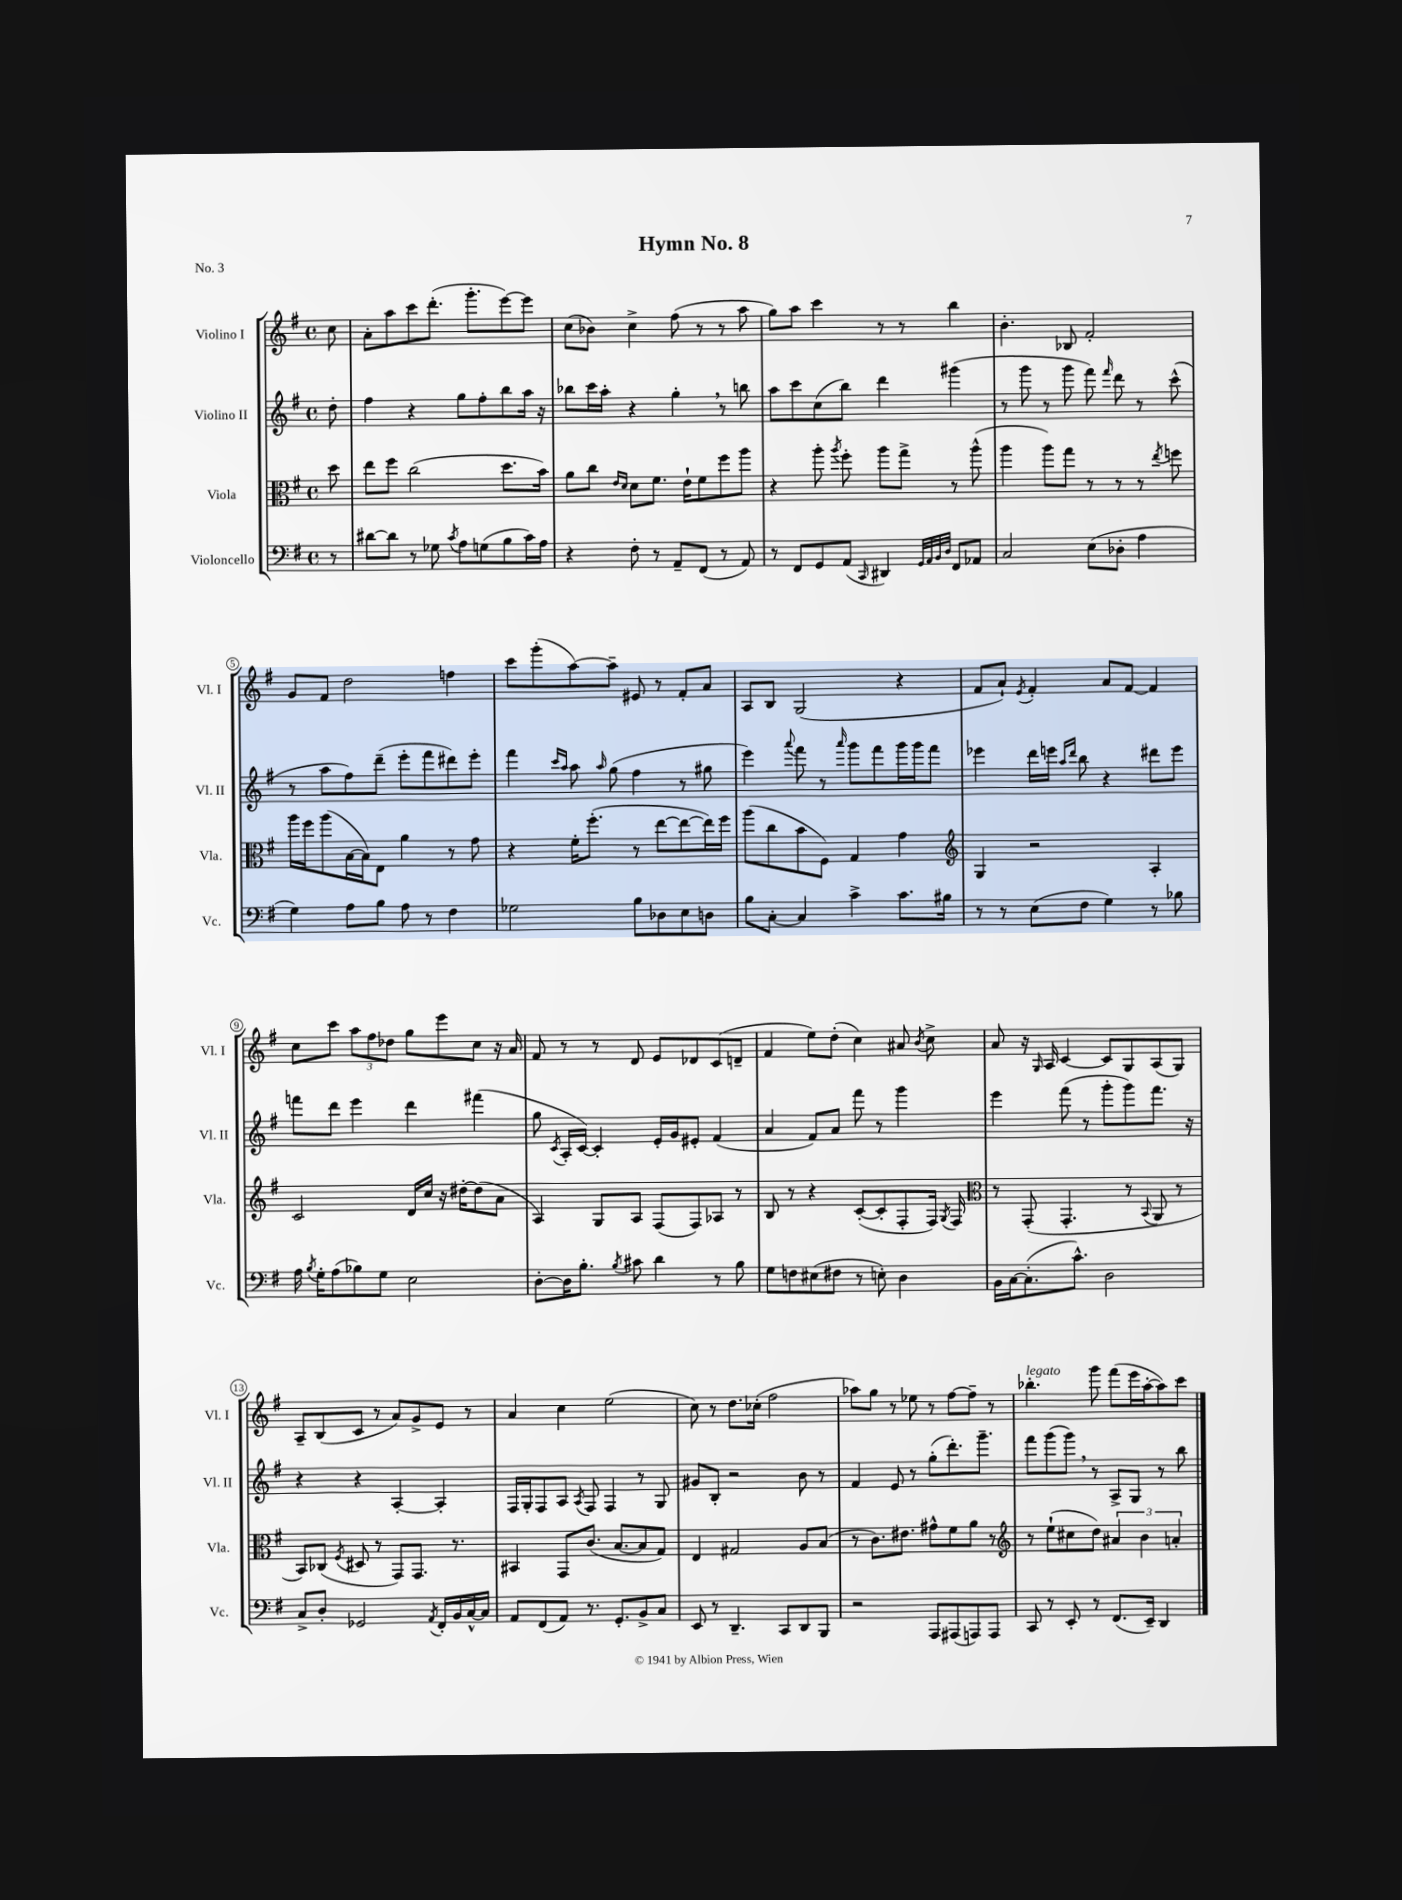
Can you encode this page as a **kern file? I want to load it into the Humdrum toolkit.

**kern	**kern	**kern	**kern
*part4	*part3	*part2	*part1
*staff4	*staff3	*staff2	*staff1
*I"Violoncello	*I"Viola	*I"Violino II	*I"Violino I
*I'Vc.	*I'Vla.	*I'Vl. II	*I'Vl. I
*clefF4	*clefC3	*clefG2	*clefG2
*k[f#]	*k[f#]	*k[f#]	*k[f#]
*M4/4	*M4/4	*M4/4	*M4/4
*met(c)	*met(c)	*met(c)	*met(c)
=	=	=	=
8r	8dd\	8dd'\	8cc\
=1	=1	=1	=1
[8d#X\L	8ee\L	4ff#\	8a'\L
8d#\J]	8ff#\J	.	8aa\
8r	(2cc\	4r	8ccc\
8G-X\	.	.	(8.ddd'\J
8qc/	.	.	.
8A\L	.	8gg\L	.
.	.	.	8.ggg'\L
(8Gn\	.	8ff#'\	.
8B\	8.dd\L	8bb\	[8eee\)
16c\L)	.	16aa\Jk	8eee\J]
16A\JJ	16b\Jk)	16r	.
=2	=2	=2	=2
4r	8a\L	8bb-X\L	(8cc\L
.	8cc\J	16ccc\L	8b-X\J)
.	.	16aa'\JJ	.
.	16qqe/LL	.	.
.	16qqd/JJ	.	.
8F#'\	8d\L	4r	4cc^\
8r	8.f#\J	.	.
8AA~/L	.	4gg',\	(8ff#\
.	16e`\KL	.	.
(8FF#/J	8f#\	.	8r
8r	8ff#\	8r	8r
8AA/)	8aa\J	8bbn\	8aa\
=3	=3	=3	=3
8r	4r	8aa\L	8gg\L)
8FF#/L	.	8ccc\	8aa\J
8GG/	8aa'\	(8cc\	4ccc\
.	8qaa/	.	.
(8AA/J	8ff#'\	8bb\J)	.
16qqCC/	.	.	.
4DD#X/)	8aa\L	4ddd\	8r
.	8gg^\J	.	8r
32qqGG/LLL	.	.	.
32qqAA/	.	.	.
32qqBB/	.	.	.
32qqD/JJJ	.	.	.
8FF#/L	8r	(4ggg#X\	4bb\
8AA-X/J	(8aa^^\	.	.
=4	=4	=4	=4
2C/	4aa\	8r	4.b'\
.	.	8ggg\	.
.	8aa\L)	8r	.
.	8gg\J	8ggg\	8B-X/
(8E\L	8r	8fff#\)	2f#'/
.	.	16qqfff#/	.
8D-X'\J	8r	8ddd\	.
4A\	8r	8r	.
.	8qee/	.	.
.	8ffn\	(8ccc^^\	.
!!LO:LB:g=z
=5	=5	=5	=5
4G\)	16aa\LL	8r	8g/L
.	16ff#\J	.	.
.	(8aa\	8aa\L	8f#/J
8A\L	[16B\L	8ff#\)	2dd\
.	16B\J])	.	.
8B\J	8E\J	(8ddd~\J	.
8A\	4a\	8eee'\L	.
8r	.	8fff#\	.
4F#\	8r	8ddd#X\)	4ffn\
.	8g\	8eee'\J	.
=6	=6	=6	=6
2G-X\	4r	4fff#\	8ccc\L
.	.	.	(8ggg'\
.	.	16qqccc/LL	.
.	.	16qqaa/JJ	.
.	16f#'\KL	8aa\	[8aa\)
.	(8.ff#'\J	.	.
.	.	16qqaa/	.
.	.	(8gg\	8aa~\J]
8B\L	8r	4ff#\	8e#X/
8D-X\	[8ee\L	.	8r
8E\	8ee\_	8r	8f#'/L
8Dn\J	16ee\L])	8gg#X\	8a/J
.	16ff#\JJ	.	.
=7	=7	=7	=7
8B\L	(8aa\L	4eee\)	8A/L
[8C'\J	8cc\	.	8B/J
.	.	8qqaaa/	.
4C/]	8b\	8fff#\	(2G/
.	8F#\J)	8r	.
.	.	16qqaaa/	.
4c^\	4G/	8ggg\L	.
.	.	8fff#\	.
8.c\L	4g\	16ggg\L	4r
.	.	16ggg\J	.
.	.	8fff#\J	.
16B#X\Jk	.	.	.
=8	=8	=8	=8
*	*clefG2	*	*
8r	4G/	4eee-X\	8f#/L
8r	.	.	8a`/J)
.	.	.	8qe/
(8E\L	2r	16ddd\LL	4f#'/
.	.	16eeen\JJ	.
.	.	16qqaa/LL	.
.	.	16qqddd/JJ	.
8F#\J	.	8bb\	.
4G\)	.	4r	8a/L
.	.	.	[8f#/J
8r	4A'/	8ddd#X\L	4f#/]
8B-X\	.	8eee\J	.
!!LO:LB:g=z
=9	=9	=9	=9
16A\	2c/	8fffn\L	8cc\L
8qB/	.	.	.
16G'\KL	.	.	.
(8A\	.	8ddd\J	8ccc\J
8B-X\)	.	4eee\	12aa\L
.	.	.	12ff#\
8G\J	.	.	.
.	.	.	12dd-X\J
2E\	16d/LL	4ddd\	8gg\L
.	16cc/JJ	.	.
.	16r	.	8eee\
.	[16dd#X'\KL	.	.
.	(8dd#\]	(4fff#X\	8cc\J
.	8a\J	.	16r
.	.	.	16a/
=10	=10	=10	=10
[8D'\L	4A/)	8gg\	8f#/
.	.	8qc/	.
16D\K]	.	16A'/LL	8r
8.B'\J	.	[16c/JJ)	.
.	8G/L	4c'/]	8r
8qB/	.	.	.
8c#X\	8A/J	.	8d/
4d\	(8F#/L	16e'/LL	8e/L
.	.	16g/J	.
.	8F#/)	8e#X'/J	8d-X/
8r	8A-X/J	(4f#/	(8c/
8B\	8r	.	8dn~/J
=11	=11	=11	=11
8G\L	8B/	4a/	4f#/
8Fn\	8r	.	.
(8E#X\	4r	8f#/L)	8ee\L)
8F#X\J	.	8a/J	(8dd'\J
8r	([8c'/L	8fff#\	4cc\)
8En'\)	8c'/]	8r	.
4D\	8F#'/	4ggg\	8a#X/
.	.	.	8qb/
.	16F#/Jk)	.	8cc^\
.	8qG/	.	.
.	16F#/	.	.
=12	=12	=12	=12
*	*clefC3	*	*
16BB\LL	8r	4eee\	8a/
[16C\J	.	.	.
(8.C'\]	(8GG'/	.	16r
.	.	.	16qqG/
.	.	.	16A/
.	4.GG'/	(8fff#\	[4c/
8.c^^\J)	.	.	.
.	.	8r	.
2D\	.	8ggg'\L	8c/L]
.	8r	8ggg\)	8G/
.	8qqBB/	.	.
.	8AA/	8.fff#\J	(8A/
.	8r	.	8G/J)
.	.	16r	.
!!LO:LB:g=z
=13	=13	=13	=13
8C^/L	8BB/L)	4r	8A~/L
8D'/J	(8C-X/J	.	(8B/
.	8qF#/	.	.
2GG-X/	8D#X/	4r	8c/J
.	8r	.	8r
.	8GG/L)	[4A'/	8a/L)
.	8.GG/J	.	8g^/
8qAA/	.	.	.
16FF#'/LL	.	4A'/]	8e/J
16BB/	8.r	.	.
[16C^^/	.	.	8r
16C/JJ]	.	.	.
=14	=14	=14	=14
8AA/L	4BB#X/	16F#/LL	4a/
.	.	16G'/J	.
(8FF#/	.	8F#/	.
8AA/J)	8GG/L	8A/J	4cc\
.	.	8qA/	.
8.r	(8.c/J	8F#/	.
.	.	4F#/	(2ee\
8.GG'/L	[8.B/L	.	.
8BB^/	8B/]	8r	.
8C/J	8G/J)	8G/	.
=15	=15	=15	=15
8EE/	4E/	8g#X/L	8cc\)
8r	.	8B'/J	8r
4.DD~/	2G#X/	2r	8.dd\L
.	.	.	(16cc-X'\Jk
.	.	.	2ff#\
8CC/L	.	.	.
8DD/	8A/L	8b\	.
8BBB/J	(8B/J	8r	.
=16	=16	=16	=16
2r	8r	4f#/	8aa-X\L)
.	8.c\L)	.	8gg\J
.	.	8e/	8r
.	8.e#X\J	.	.
.	.	8r	8ee-X\
8AAA/L	8g#X^^\L	(8gg'\L	8r
(8AAA#X/	8f#\	8.ddd'\)	[8ff#\L
8AAAn/)	8a\J	.	8ff#~\J]
.	.	8.ggg~\J	.
8AAA/J	8r	.	8r
=17	=17	=17	=17
*	*clefG2	*	*
!	!	!	!LO:TX:a:i:t=legato
8CC/	8r	8fff#\L	4.bb-X'\
8r	(8ee`\L	(8ggg\	.
8EE'/	8cc#X\	8ggg,\J)	.
8r	8dd\J)	8r	8ggg\
(8.FF#/L	6a#X/	8A^/L	(8fff#\L
.	.	8G/J	16eee\L
.	6b\	.	.
16EE~/Jk)	.	.	[16aa'\J
4DD/	.	8r	8aa\])
.	6an'/	.	.
.	.	8bb\	8ccc\J
==	==	==	==
*-	*-	*-	*-
